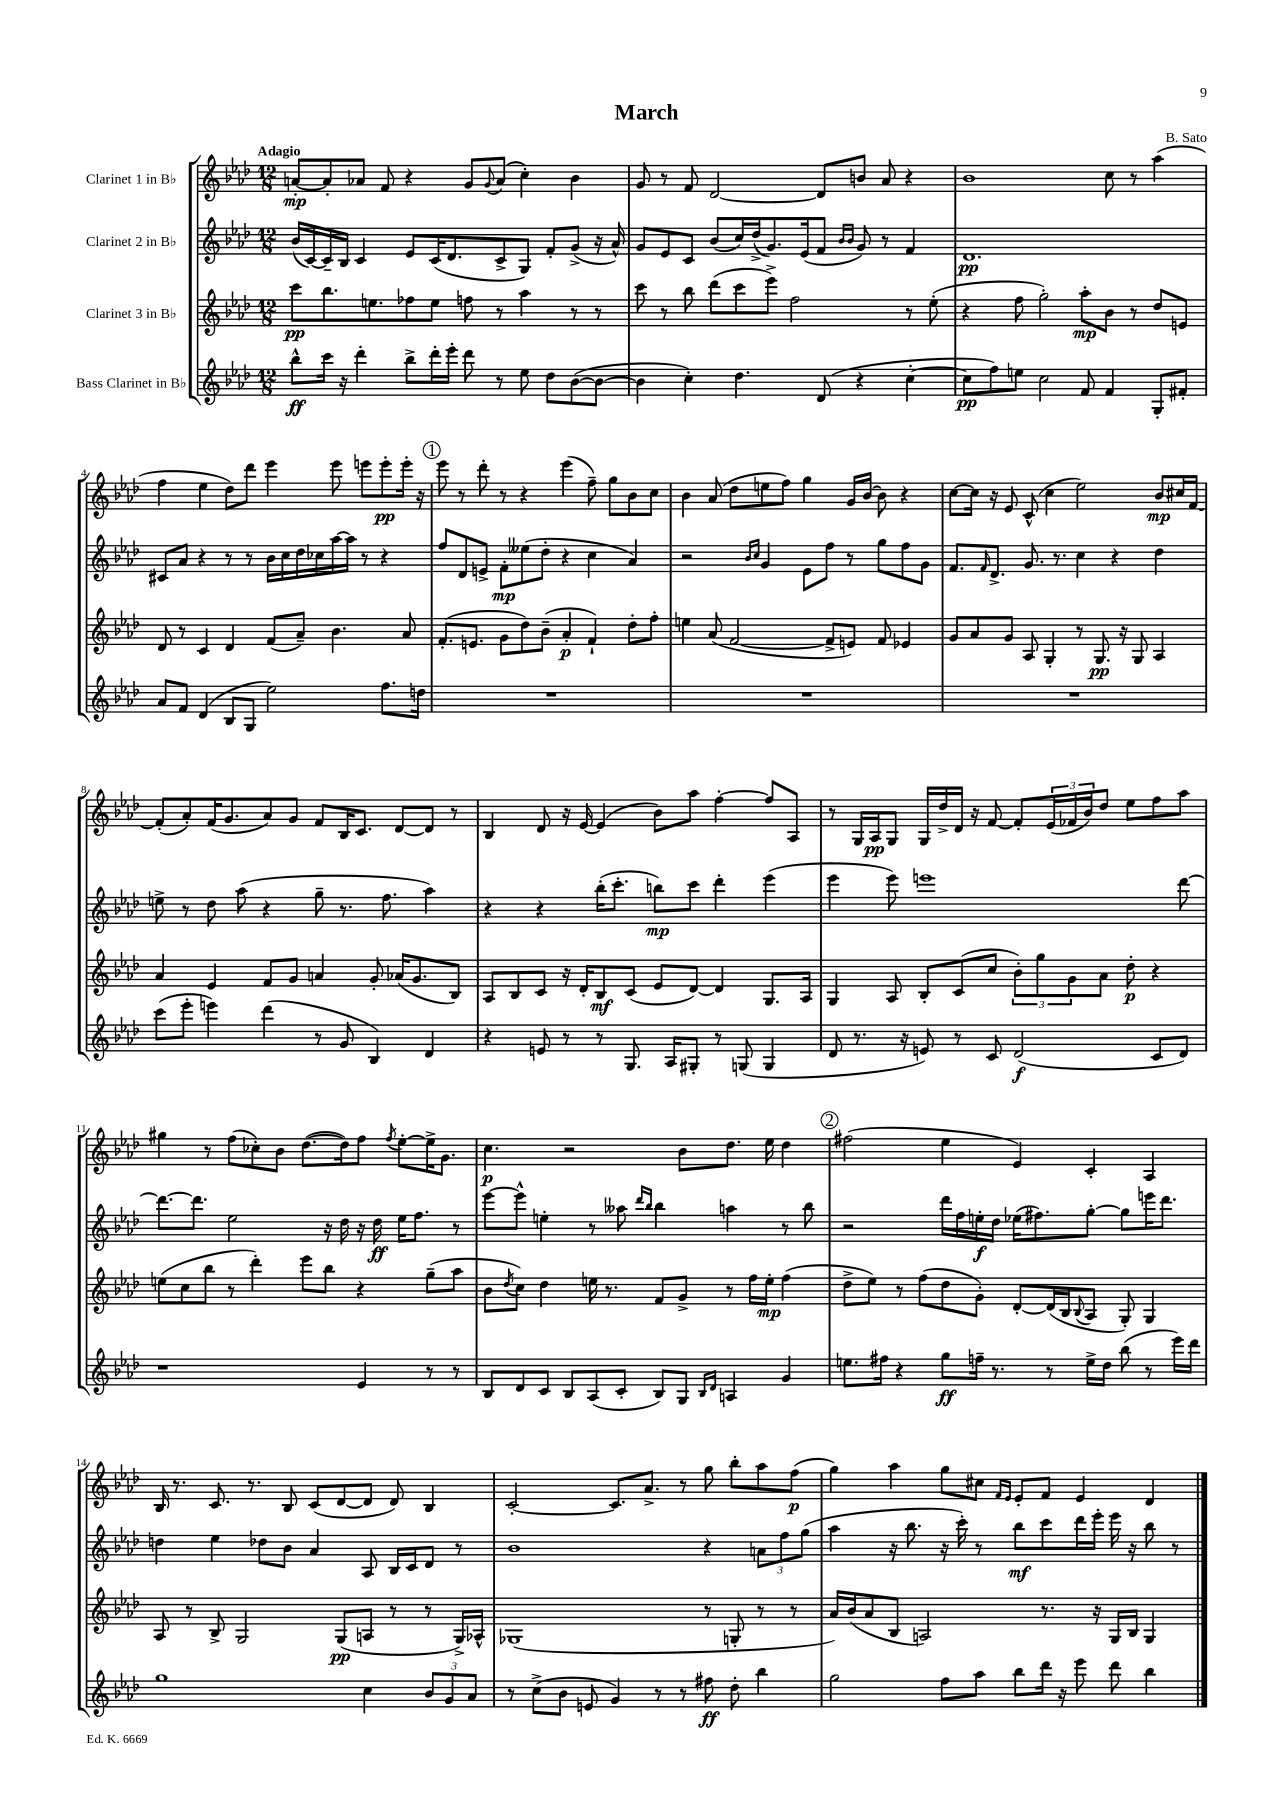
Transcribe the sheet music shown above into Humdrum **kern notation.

**kern	**kern	**kern	**kern
*staff4	*staff3	*staff2	*staff1
*clefG2	*clefG2	*clefG2	*clefG2
*k[b-e-a-d-]	*k[b-e-a-d-]	*k[b-e-a-d-]	*k[b-e-a-d-]
*M12/8	*M12/8	*M12/8	*M12/8
8bb-^^\L	8ccc\L	(16b-/LL	[8a'/L
.	.	[16c/)	.
16ccc\Jk	8.bb-\	16c~/]	8a'/]
16r	.	16B-/JJ	.
4ddd-'\	.	4c/	8a-/J
.	8.ee\	.	.
.	.	.	8f/
8bb-^\L	8ff-\	8e-/L	4r
16ddd-'\L	8ee\J	(16c/K	.
16eee-'\JJ	.	8.d-/	.
8ddd-\	8ff\	.	8g/L
.	.	.	8qqg/
8r	8r	8c^/	(8a-/J
8ee-\	4aa-\	8G/J)	4cc'\)
8dd-\L	.	8f'/L	.
([8b-\	8r	(8g^/J	4b-\
8b-\_J	8r	16r	.
.	.	16a-^^/)	.
=	=	=	=
4b-\]	8ccc\	8g/L	8g/
.	8r	8e-/	8r
4cc'\)	8bb-\	8c/J	8f/
.	(8ddd-\L	(8b-/L	[2d-/
4.dd-\	8ccc\	16cc/L)	.
.	.	(16dd-^/J	.
.	8eee-^\J)	8.g/)	.
.	2ff\	.	.
.	.	(16e-/k	.
(8d-/	.	8f/J	8d-/]L
.	.	16qqb-/LL	.
.	.	16qqb-/JJ	.
4r	.	8g/)	8b/J
.	.	8r	8a-/
[4cc'\	8r	4f/	4r
.	(8ee-'\	.	.
=	=	=	=
8cc\]L	4r	1.d-	1b-
8ff\)	.	.	.
8ee\J	8ff\	.	.
2cc\	2gg'\)	.	.
8f/	8aa-'\L	.	.
4f/	8b-\J	.	8cc\
.	8r	.	8r
8G'/L	8dd-/L	.	(4aa-\
8f#'/J	8e/J	.	.
=	=	=	=
8a-/L	8d-/	8c#/L	4ff\
8f/J	8r	8a-/J	.
(4d-/	4c/	4r	4ee-\
8B-/L	4d-/	8r	8dd-\L)
8G/J	.	8r	8ddd-\J
2ee-\)	(8f/L	16b-\LL	4eee-\
.	.	16cc\	.
.	8a-~/J)	16dd-\	.
.	.	16cc-\	.
.	4.b-\	[16aa-\	8eee-\
.	.	16aa-\]JJ	.
.	.	8r	8eee\L
8.ff\L	.	4r	8eee'\
.	8a-/	.	16eee'\Jk
16dd\Jk	.	.	16r
=	=	=	=
1.r	(8.f'/L	8ff/L	8eee-\
.	.	8d-/	8r
.	8.e/J	.	.
.	.	8e^/J	8ddd-'\
.	8g\L	8f'\L	8r
.	8dd-\)	(8ee--\	4r
.	(8b-~\J	8dd-'\J	.
.	4a-'/	4r	(4eee-\
.	4f`/)	4cc\	8ff~\)
.	.	.	8gg\L
.	8dd-'\L	4a-/)	8b-\
.	8ff'\J	.	8cc\J
=	=	=	=
1.r	4ee\	2r	4b-\
.	(8a-/	.	(8a-/
.	[2f/	.	8dd-\L
.	.	16qqb-/LL	.
.	.	16qqcc/JJ	.
.	.	4g/	8ee\
.	.	.	8ff\J)
.	.	8e-\L	4gg\
.	8f^/]L	8ff\J	.
.	8e/J)	8r	16g/LL
.	.	.	[16b-/JJ
.	8f/	8gg\L	8b-\]
.	4e-/	8ff\	4r
.	.	8g\J	.
=	=	=	=
1.r	8g/L	8.f/L	[8cc\L
.	8a-/	.	16cc\]Jk
.	.	16qqf/	.
.	.	8.d-^/J	16r
.	8g/J	.	8e-/
.	8A-/	8.g/	(8c^^/
.	4G'/	.	4cc\
.	.	8.r	.
.	8r	4cc\	2ee-\)
.	8.G/	.	.
.	.	4r	.
.	16r	.	.
.	8G/	.	.
.	4A-/	4dd-\	8b-/L
.	.	.	16cc#/L
.	.	.	[16f/JJ
=	=	=	=
(8ccc\L	4a-/	8ee^\	(8f'/]L
8eee-'\J	.	8r	8a-'/)
4eee\)	4e-/	8dd-\	(16f/K
.	.	.	8.g/
.	.	(8aa-\	.
(4ddd-\	8f/L	4r	8a-/)
.	8g/J	.	8g/J
8r	4a/	8gg~\	8f/L
8g/	.	8.r	16B-/K
.	.	.	8.c/J
4B-/)	8g'/	.	.
.	.	8.ff\	.
.	(16a-/LK	.	[8d-/L
.	8.g/	.	.
4d-/	.	4aa-\)	8d-/]J
.	8B-/J)	.	8r
=	=	=	=
4r	8A-/L	4r	4B-/
.	8B-/	.	.
8e/	8c/J	4r	8d-/
8r	16r	.	16r
.	16d-'/LK	.	[16e-/
8r	8B-/	(16bb-'\LK	(4e-/]
.	.	8.ccc'\J	.
8.G/	(8c/J	.	.
.	8e-/L	8bb\L)	8b-\L)
16A-/LK	.	.	.
8G#'/J	[8d-/J)	8ccc\J	8aa-\J
8r	4d-/]	4ddd-'\	[4ff'\
(8G/	.	.	.
4G/	8.G/L	(4eee-\	8ff/]L
.	.	.	8A-/J
.	16A-/Jk	.	.
=	=	=	=
8d-/	4G/	4eee-\	8r
8.r	.	.	16G/LL
.	.	.	16A-/J
.	8A-/	8eee-\)	8G/J
16r	.	.	.
8e/)	8B-'/L	1eee	16G/LL
.	.	.	16dd-^/
8r	(8c/	.	16d-/JJ
.	.	.	16r
8c/	8cc/J	.	[8f/
(2d-/	12b-'\L)	.	8f'/]L
.	12gg\	.	.
.	.	.	(24e-/L
.	12g\	.	24f-/
.	.	.	24b-/J)
.	8a-\J	.	8dd-/J
.	8dd-'\	.	8ee-\L
8c/L	4r	.	8ff\
8d-/J)	.	[8ddd-\	8aa-\J
=	=	=	=
1r	(8ee\L	8.ddd-\_L	4gg#\
.	8cc\	.	.
.	.	8.ddd-\]J	.
.	8bb-\J	.	8r
.	8r	2ee-\	(8ff\L
.	4ddd-'\)	.	8cc-'\)
.	.	.	8b-\J
.	8eee-\L	.	([8.dd-\L
.	8bb-\J	16r	.
.	.	16dd-\	16dd-\]k)
4e-/	4r	16r	8ff\J
.	.	16dd-\	.
.	.	.	8qff/
.	.	16ee-\LK	[8ee-'\L
.	.	8.ff\J	.
8r	(8gg~\L	.	16ee-^\]K
.	.	.	8.g\J
8r	8aa-\J	8r	.
=	=	=	=
8B-/L	8b-\L	[8eee-\L	4.cc\
.	8qdd-/	.	.
8d-/	8cc\J)	8eee-^^\]J	.
8c/J	4dd-\	4ee'\	.
8B-/L	.	.	2r
(8A-/	16ee\	8r	.
.	8.r	.	.
8c'/J	.	8aa--\	.
.	.	16qqddd-/LL	.
.	.	16qqbb-/JJ	.
8B-/L)	8f/L	4bb-\	.
8G/J	8g^/J	.	8b-\L
16qqB-/LL	.	.	.
16qqd-/JJ	.	.	.
4A/	8r	4aa\	8.dd-\J
.	16ff\LL	.	.
.	16ee'\JJ	.	16ee-\
4g/	(4ff\	8r	4dd-\
.	.	8bb-\	.
=	=	=	=
8.ee\L	8dd-^\L	2r	(2ff#\
.	8ee-\J)	.	.
16ff#\Jk	.	.	.
4r	8r	.	.
.	(8ff\L	.	.
8gg\L	8dd-\	16ddd-\LL	4ee-\
.	.	16ff\	.
16ff~\Jk	8g'\J)	16ee'\	.
8.r	.	16dd-\JJ	.
.	[8d-'/L	(16ee-\LK	4e-/)
.	.	8.ff#\)	.
8r	(16d-/]L	.	.
.	16B-/J	.	.
.	8qqB-/	.	.
16ee^\LL	8A-/J	[8gg'\J	4c'/
16dd-\JJ	.	.	.
(8bb-\	8G'/)	8gg\]L	.
8r	4G/	16eee\K	4A-/
.	.	8.ddd-\J	.
16eee-\LL)	.	.	.
16ddd-\JJ	.	.	.
=	=	=	=
1gg	8A-/	4dd\	16B-/
.	.	.	8.r
.	8r	.	.
.	8B-^/	4ee-\	8.c/
.	2G/	.	.
.	.	.	8.r
.	.	8dd-\L	.
.	.	8b-\J	8B-/
.	.	4a-/	(8c/L
.	(8G/L	.	[8d-/
4cc\	8A/J	8A-/	8d-/]J
.	8r	16B-/LL	8d-/)
.	.	16c/J	.
12b-/L	8r	8d-/J	4B-/
12g/	.	.	.
.	16G^/LL)	8r	.
12a-/J	.	.	.
.	16A-^^/JJ	.	.
=	=	=	=
8r	(1G-	1b-	[2c'/
(8cc^\L	.	.	.
8b-\J	.	.	.
8e/	.	.	.
4g/)	.	.	8.c/]L
.	.	.	8.a-^/J
8r	.	.	.
8r	.	.	8r
8ff#\	8r	4r	8gg\
8dd-'\	8G'/	.	8bb-'\L
4bb-\	8r	12a\L	8aa-\
.	.	12ff\	.
.	8r	.	(8ff\J
.	.	(12gg\J	.
=	=	=	=
2gg\	16a-/LL)	4aa-\	4gg\)
.	(16b-/J	.	.
.	8a-/	.	.
.	8B-/J	16r	4aa-\
.	.	8.bb-\	.
.	2A/)	.	.
8ff\L	.	16r	8gg\L
.	.	16ccc'\)	.
8aa-\J	.	8r	8cc#\J
.	.	.	16qqf/LL
.	.	.	16qqe-/JJ
8bb-\L	.	8bb-\L	8e-'/L
16ddd-\Jk	8.r	8ccc\	8f/J
16r	.	.	.
8eee-\	.	16ddd-\L	4e-/
.	16r	16eee-'\JJ	.
8ddd-\	16G/LL	16eee-\	.
.	16B-/JJ	16r	.
4bb-\	4G/	8bb-\	4d-/
.	.	8r	.
==	==	==	==
*-	*-	*-	*-
